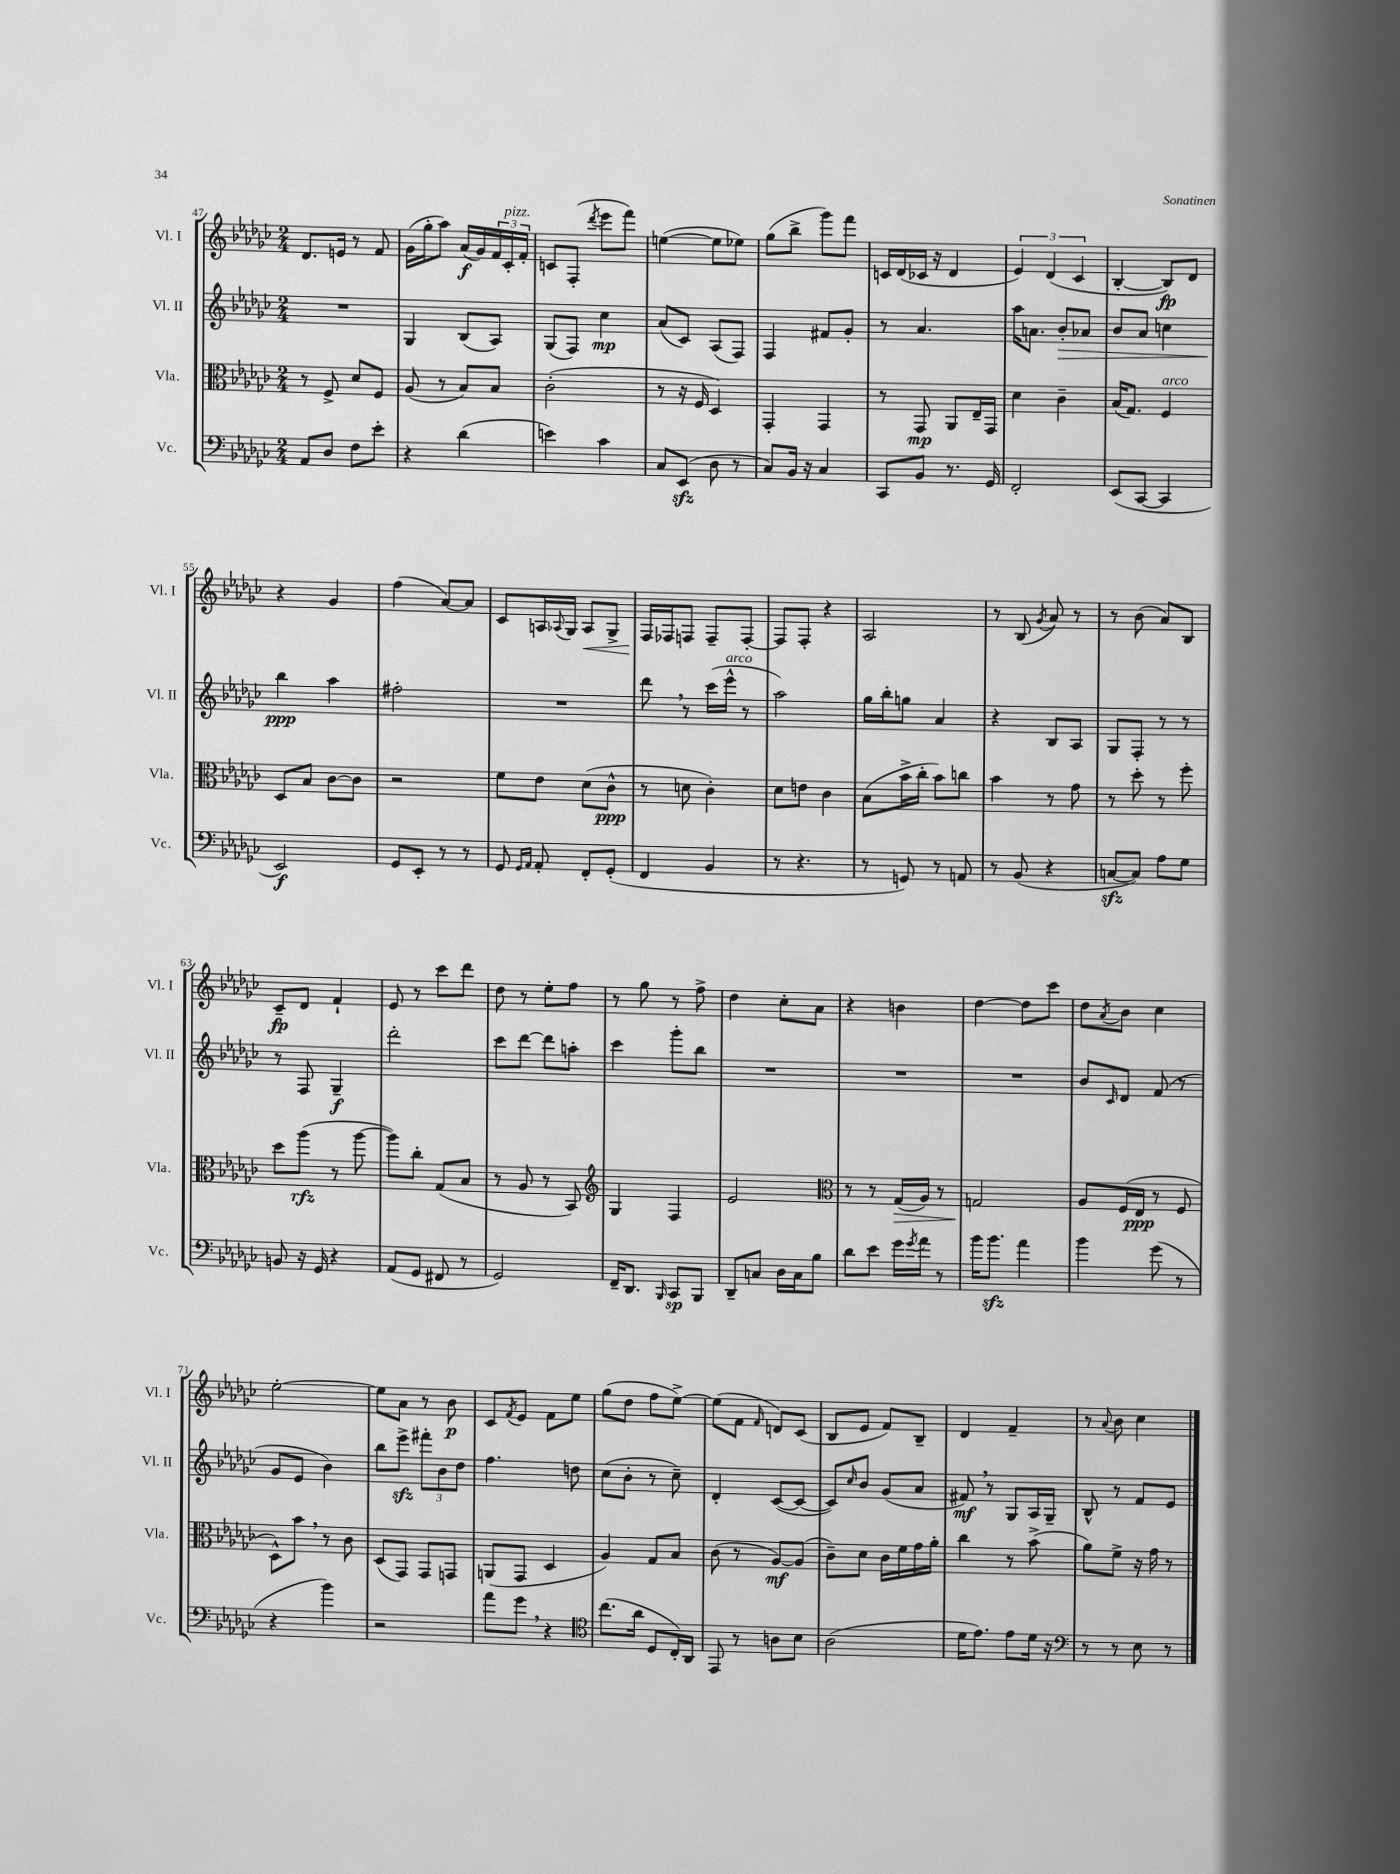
<<
\new StaffGroup <<
\new Staff = "s0" \with { instrumentName = "Vl. I" shortInstrumentName = "Vl. I" } {
    \clef treble \key ges \major \numericTimeSignature \time 2/4
    des'8. e'16 r8 f'8 |
    ges'16( ges''16-. aes''8) aes'16\f( ges'16) \tuplet 3/2 { f'16 ces'16-.^\markup { \italic "pizz." } f'16-. } |
    c'8 f8-.( \acciaccatura { des'''8 } ees'''8 f'''8) |
    e''4~( e''8 ees''8) |
    ges''8( bes''8-> ges'''8) f'''8 |
    c'16 des'16( ces'16 r16 des'4 |
    \tuplet 3/2 { ees'4) des'4( ces'4 } |
    bes4~-. bes8\fp) des'8 |
    r4 ges'4 |
    f''4( aes'8~) aes'8 |
    ces'8 a16 \appoggiatura { aes8 } ges16 aes8\< ges8-> |
    f16\! fes16 f8 f8-- f8~-. |
    f8 f8-. r4 |
    aes2 |
    r8 bes8( \acciaccatura { ges'8 } aes'8) r8 |
    r8 bes'8( aes'8) bes8 |
    ces'8--\fp des'8 f'4-! |
    ees'8 r8 ces'''8 des'''8 |
    des''8 r8 ees''8-. f''8 |
    r8 ges''8 r8 f''8-> |
    des''4 ces''8-. aes'8 |
    r4 b'4 |
    des''4~ des''8 ces'''8 |
    des''8 \acciaccatura { aes'8 } bes'8 ces''4 |
    ees''2~-. |
    ees''8 aes'8 r8 bes'8\p |
    ces'8 \acciaccatura { f'8 } ees'8 f'8 ees''8 |
    ges''8( des''8 f''8 ees''8~->) |
    ees''8( f'8 \grace { f'16 } d'8) ces'8( |
    bes8 ees'8 f'8) bes8-- |
    des'4 f'4-- |
    r8 \appoggiatura { aes'8 } bes'8 ces''4 \bar "|." |
}
\new Staff = "s1" \with { instrumentName = "Vl. II" shortInstrumentName = "Vl. II" } {
    \clef treble \key ges \major \numericTimeSignature \time 2/4
    R2 |
    ges4 bes8( aes8) |
    ges8( f8) ces''4\mp |
    aes'8( ces'8) aes8( f8) |
    f4 fis'8 ges'8-. |
    r8 aes'4. |
    aes''16 a'8. bes'8-.\> aes'8 |
    bes'8 aes'8 c''4 |
    bes''4\ppp\! aes''4 |
    fis''2-. |
    R2 |
    des'''8 \breathe r8 ces'''16( ees'''16-^^\markup { \italic "arco" } r8 |
    aes''2) |
    ges''16 bes''16-. g''8 aes'4 |
    r4 bes8 aes8 |
    ges8 f8-. r8 r8 |
    r8 f8 ges4--\f |
    des'''2-. |
    ces'''8 des'''8~ des'''8 a''8-. |
    ces'''4 ges'''8-. bes''8 |
    R2 |
    R2 |
    R2 |
    bes'8 \grace { ces'16 } des'8 f'8( r8 |
    ges'8 ees'8 bes'4) |
    bes''8 ees'''8->\sfz \tuplet 3/2 { fis'''8-. bes'8 des''8 } |
    f''4. d''8 |
    ces''8( bes'8-. r8 ces''8--) |
    des'4-. ces'8~( ces'8~ |
    ces'8) \grace { ces''16 } bes'8 ges'8( aes'8 |
    fis'8\mf) \breathe r8 ges8 aes16 ges16-- |
    bes8-^ r8 f'8 ees'8 \bar "|." |
}
\new Staff = "s2" \with { instrumentName = "Vla." shortInstrumentName = "Vla." } {
    \clef alto \key ges \major \numericTimeSignature \time 2/4
    r8 f8-> des'8 f8 |
    aes8( r8 bes8) bes8 |
    ces'2-.( |
    r8 r16 f16 des4) |
    ges,4-. ges,4 |
    r8 ges,8\mp aes,8 ees16-- ges,16 |
    des'4 ces'4-- |
    bes16( ges8.) f4^\markup { \italic "arco" } |
    des8 bes8 ces'8~ ces'8 |
    r2 |
    f'8 ees'8 des'8( ces'8-^\ppp |
    r8 d'8 ces'4-.) |
    des'8 e'8 ces'4 |
    bes8( bes'16-> ces''16-. bes'8) c''8 |
    bes'4 r8 ges'8 |
    r8 des''8-. r8 f''8-. |
    des''8 aes''8\rfz( r8 aes''8~ |
    aes''8) ces''8-. ges8( bes8 |
    r8 aes8 r8 bes,8) |
    \clef treble ges4 f4 |
    ees'2 |
    \clef alto r8 r8 ges16\>( aes16) r8 |
    g2\! |
    aes8 f16( ees16\ppp r8 f8 |
    des8-^) bes'8 \breathe r8 ces'8 |
    des8( ges,8) ges,8 g,8 |
    a,8( ges,8 des4 |
    aes4) ges8 bes8 |
    ces'8( r8 aes8~\mf) aes8( |
    ces'8--) des'8 ces'16 f'16 ges'16 aes'16-. |
    ces''4 r8 bes'8->( |
    aes'8) f'8-> r16 ges'16 r8 \bar "|." |
}
\new Staff = "s3" \with { instrumentName = "Vc." shortInstrumentName = "Vc." } {
    \clef bass \key ges \major \numericTimeSignature \time 2/4
    aes,8 des8 f8 ees'8-. |
    r4 des'4( |
    e'4) ces'4 |
    ces8 ees,8\sfz( des8 r8 |
    ces8) bes,16 r16 ces4 |
    ces,8 bes,8 r8. ges,16 |
    f,2-. |
    ees,8( ces,8~ ces,4 |
    ees,2\f) |
    ges,8 ees,8-. r8 r8 |
    ges,8 \grace { ges,16 aes,16 } aes,8-. f,8-. ges,8-.( |
    f,4 bes,4 |
    r8 r4. |
    r8 g,8) r8 a,8 |
    r8 bes,8( r4 |
    c8~\sfz c8) aes8 ges8 |
    b,8 r16 ges,16 r4 |
    aes,8( ges,8 fis,8 r8 |
    ges,2) |
    f,16-- des,8. \grace { bes,,16 } ces,8\sp bes,,8 |
    des,8-- c8 des16 c16 bes8 |
    des'8 ees'8 ges'16 \acciaccatura { ges'8 } aes'16 r8 |
    bes'16 bes'8.\sfz aes'4 |
    bes'4 ges'8( r8 |
    r4 bes'4) |
    r2 |
    aes'8 ges'8 \breathe r4 |
    \clef tenor ces''8.( aes'16 des8 ces16-.) aes,16 |
    ees,8 r8 a8 bes8 |
    aes2( |
    des'16 ees'8.) ees'8 des'16 r16 |
    \clef bass r8 r8 ees8 r8 \bar "|." |
}
>>
>>
\layout { \context { \Score currentBarNumber = #47 } }
